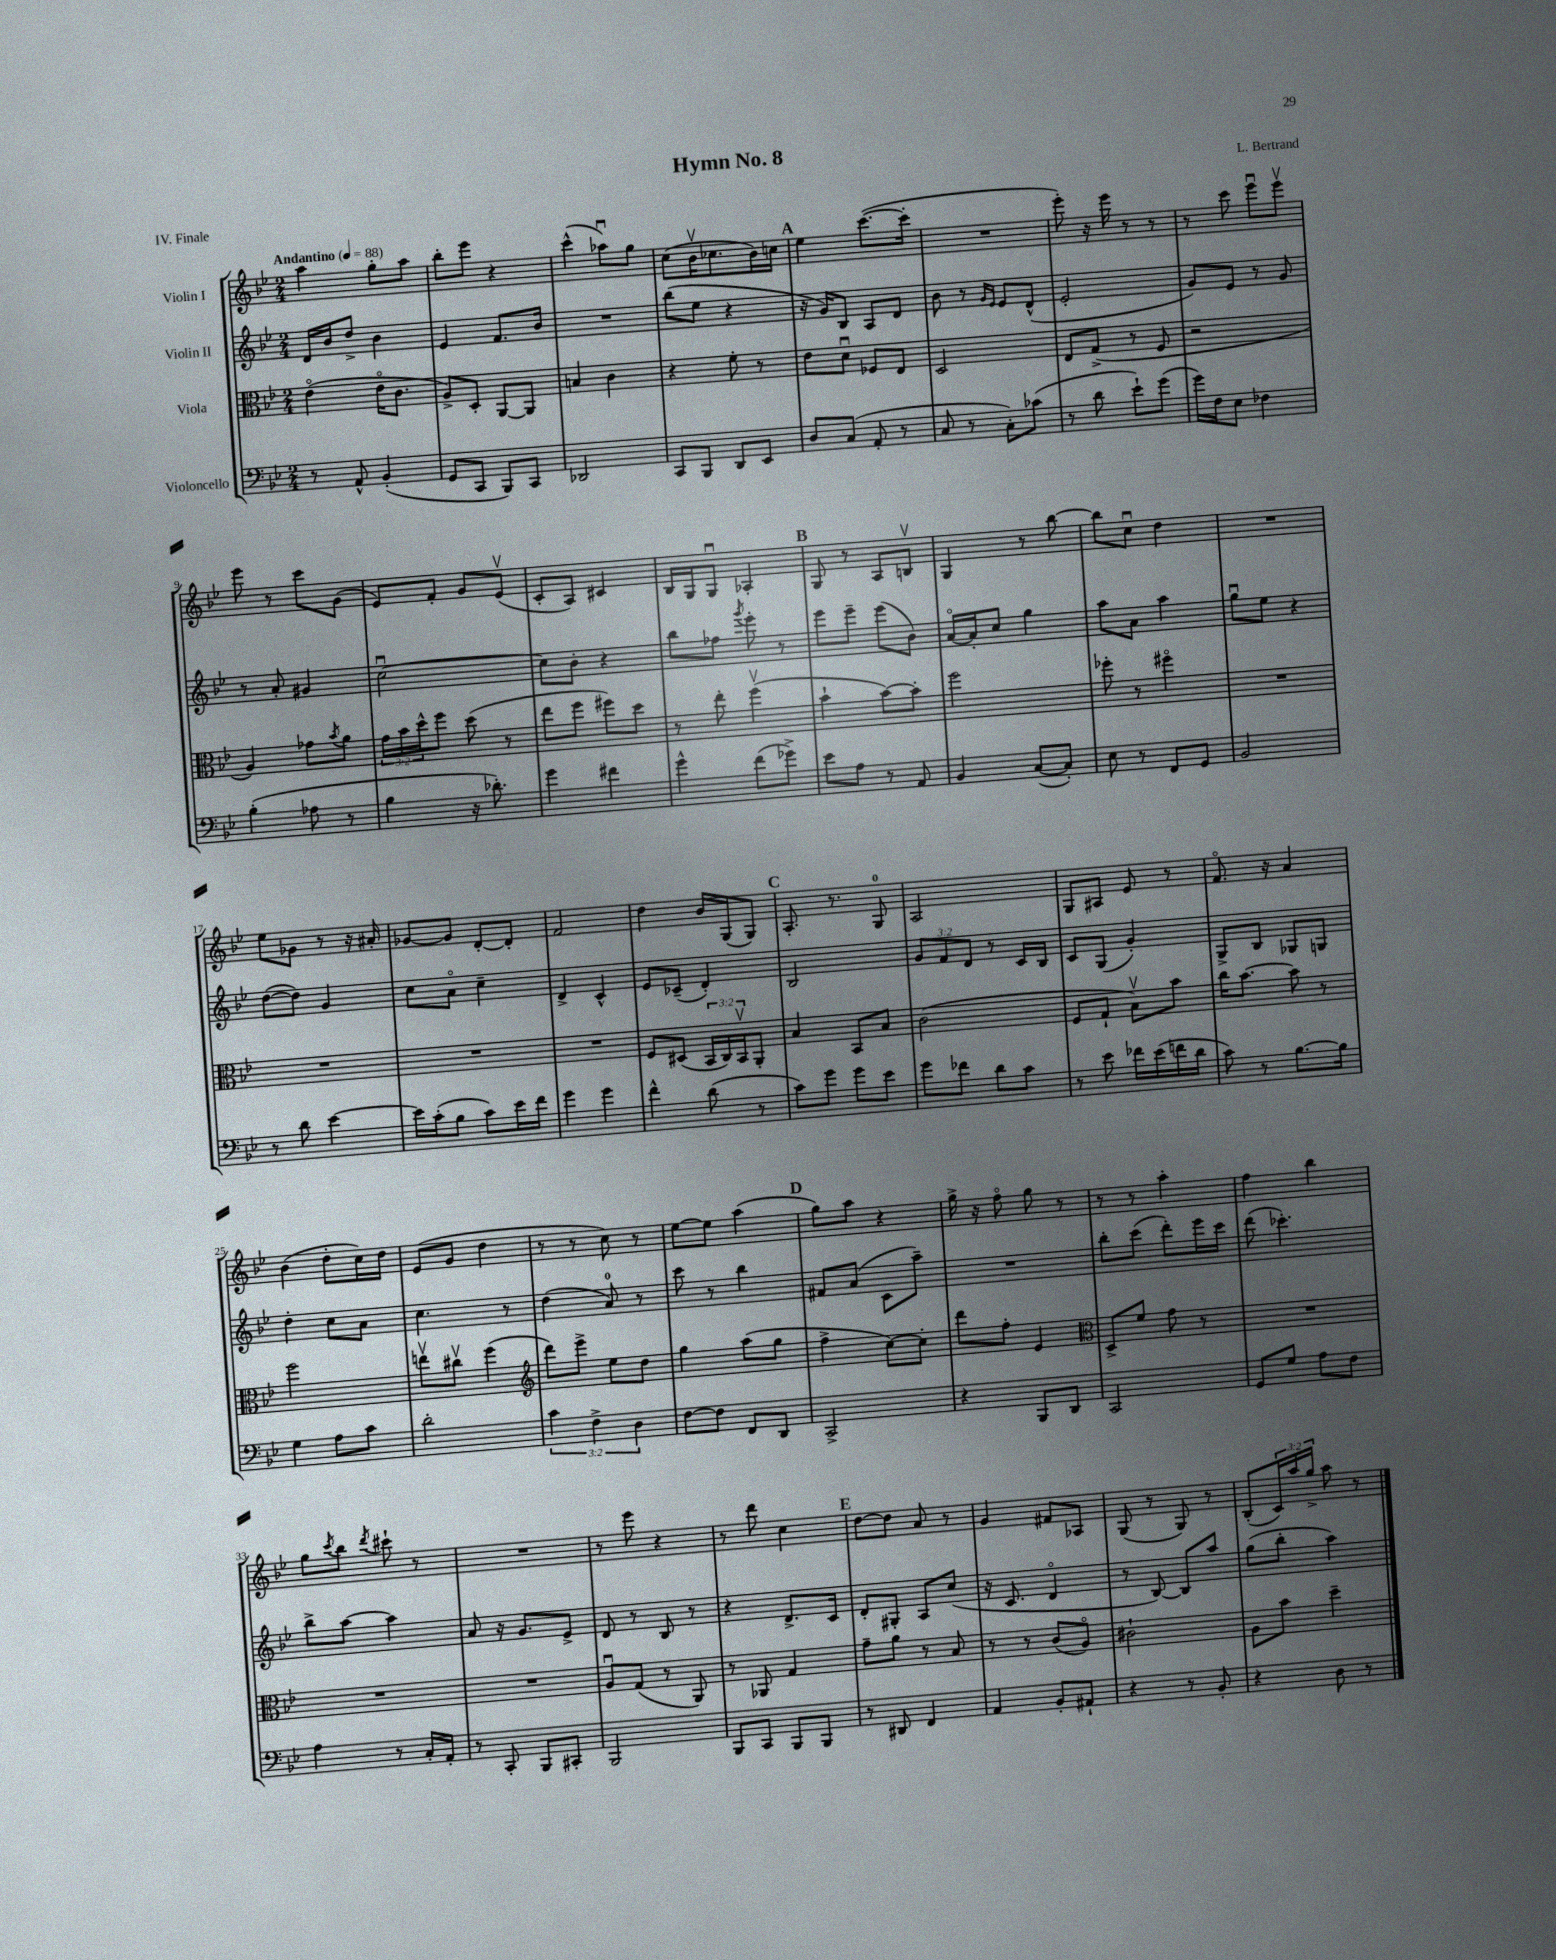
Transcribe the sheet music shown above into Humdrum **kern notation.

**kern	**kern	**kern	**kern
*staff4	*staff3	*staff2	*staff1
*clefF4	*clefC3	*clefG2	*clefG2
*k[b-e-]	*k[b-e-]	*k[b-e-]	*k[b-e-]
*M2/4	*M2/4	*M2/4	*M2/4
*MM88	*MM88	*MM88	*MM88
8r	(4e-o\	16d/LL	4aa\
.	.	16b-/J	.
8AA^^/	.	8dd^/J	.
(4BB-'/	16e-o\LK	4b-\	8gg'\L
.	8.c\J	.	.
.	.	.	8aa\J
=	=	=	=
8GG/L	8A^/L)	4e-/	8bb-'\L
8CC/J	8D'/J	.	8eee-\J
8BBB-/L)	[8AA/L	8.f/L	4r
8CC/J	8AA/]J	.	.
.	.	16b-/Jk	.
=	=	=	=
2DD-/	4B/	2r	(4ccc^^\
.	4c\	.	8aa-u\L)
.	.	.	8gg\J
=	=	=	=
8CC/L	4r	(8bb-\L	(8cc\L
8BBB-/J	.	8ee-\J	16b-v\K
.	.	.	8.cc-\
8DD/L	8f'\	4r	.
8EE-/J	8r	.	16b-\L)
.	.	.	16cc\JJ
=	=	=	=
8D/L	8e-\L	16r	4ee-\
.	.	16g/LK)	.
(8C/J	8du\J	8B-/J	.
8AA'/	8F-/L	8A/L	([8.ccc\L
8r	8E-/J	8d/J	.
.	.	.	16ccc'\]Jk
=	=	=	=
8C/	2D/	8b-\	2r
8r	.	8r	.
.	.	16qqg/LL	.
.	.	16qqe-/JJ	.
8C'\L)	.	8e-/L	.
(8c-\J	.	(8d^^/J	.
=	=	=	=
8r	8E-/L	2e-'/	8eee-'\)
8d\	(8G^/J	.	16r
.	.	.	16eee-\
8e-`\L)	8r	.	8r
(8g\J	8F/	.	8r
=	=	=	=
16g\LL)	2r	8g/L)	8r
16F\J	.	.	.
8E-\J	.	8e-/J	8ccc\
4F-\	.	8r	8eee-u\L
.	.	8g/	8eee-v\J
=	=	=	=
(4B-'\	4A/)	8r	8eee-\
.	.	8a'/	8r
8A-\	8g-\L	4g#/	8ccc\L
.	8qb-/	.	.
8r	8a\J	.	(8g\J
=	=	=	=
4B-\	24g\LL	[2ccu\	8e-/L)
.	24b-\	.	.
.	24dd^^\J	.	.
.	8ff\J	.	8f'/J
16r	(8dd\	.	8g/L
8.d-'\)	.	.	.
.	8r	.	(8e-v/J
=	=	=	=
4g\	8ee-\L	8cc\]L	8c'/L
.	8ff\J	8b-'\J	8A/J)
4f#\	8ff#\L)	4r	4c#/
.	8dd\J	.	.
=	=	=	=
4g^^\	8r	8bb-\L	16B-/LL
.	.	.	16G/J
.	8ee-'\	8ff-\J	8Gu/J
.	.	8qggg/	.
(8f\L	(4ffv\	8eee-'\	4A-'/
8g-^\J)	.	8r	.
=	=	=	=
8e-\L	4b-`\	8eee-\L	8G/
8A\J	.	8eee-~\J	8r
8r	[8b-\L)	(8eee-\L	8A/L
8AA/	8b-'\]J	8b-\J)	8Bv/J
=	=	=	=
4BB-/	2ff\	[16ao/LL	4G/
.	.	16a'/]J	.
.	.	8cc/J	.
([8C/L	.	4gg\	8r
8C'/]J)	.	.	[8bb-\
=	=	=	=
8E-\	8ff-'\	8aa\L	8bb-\]L
8r	8r	8a\J	8ccu\J
8FF/L	4ff#o\	4aa\	4dd\
8GG/J	.	.	.
=	=	=	=
2BB-/	2r	8ggu\L	2r
.	.	8ee-\J	.
.	.	4r	.
=	=	=	=
8r	2r	([8dd\L	8ee-\L
8d\	.	8dd\]J)	8g-\J
[4e-\	.	4g/	8r
.	.	.	16r
.	.	.	16a#'/
=	=	=	=
16e-\]LL	2r	8cc\L	[8g-/L
(16c'\J	.	.	.
8B-\J	.	8ao\J	8g-/]J
8c\L)	.	4cc~\	[8d'/L
16e-\L	.	.	8d'/]J
16f\JJ	.	.	.
=	=	=	=
4g\	2r	4d^/	2f/
4g\	.	4c^^/	.
=	=	=	=
4f^^\	8F/L	8e-/L	4dd\
.	(8D#/J	(8c-~/J	.
(8d\	24BB-/LL	4d'/)	16b-/LL
.	24C/)	.	.
.	.	.	(16G/J
.	24BB-v/J	.	.
8r	8AA'/J	.	8G/J)
=	=	=	=
8c\L)	4B-/	2B-/	8.A'/
8g\J	.	.	.
.	.	.	8.r
8g\L	8BB-/L	.	.
8e-\J	8B-/J	.	8G/
=	=	=	=
8g\L	(2c\	12g/L	2A/
.	.	12f/	.
8f-\J	.	.	.
.	.	12d/J	.
8d\L	.	8r	.
8c\J	.	16c/LL	.
.	.	16B-/JJ	.
=	=	=	=
8r	8F/L	8c/L	8G/L
8e-\	8G`/J	(8G/J	8A#/J
16f-\LL	8B-v\L)	4g'/)	8e-/
(16e-\	.	.	.
16f\	8b-\J	.	8r
16d\JJ	.	.	.
=	=	=	=
8c\)	16cc\LK	8G^/L	8.fo/
.	[8.b-\J	.	.
8r	.	8B-/J	.
.	.	.	16r
[8.B-\L	8b-\]	8G-/L	4a/
.	8r	8G/J	.
16B-\]Jk	.	.	.
=	=	=	=
4G\	2ff\	4dd'\	(4b-\
8A\L	.	8cc\L	8dd'\L
8c\J	.	8a\J	16cc\L)
.	.	.	16dd\JJ
=	=	=	=
2d'\	8eev\L	4.cc\	(8e-/L
.	8cc#v\J	.	8g/J
.	(4ff\	.	4dd\
.	.	8r	.
=	=	=	=
*	*clefG2	*	*
6c\	8ddd\L)	(4dd\	8r
.	8eee-^\J	.	8r
6F^\	.	.	.
.	8ee-\L	8a/)	8cc\)
6D\	.	.	.
.	8dd\J	8r	8r
=	=	=	=
[8F\L	4gg\	8ccc\	[8ee-\L
8F\]J	.	8r	8ee-\]J
8FF/L	(8aa\L	4bb-\	(4aa\
8DD/J	8gg\J	.	.
=	=	=	=
2CC^/	4ff^\	8f#/L	8gg\L)
.	.	(8a/J	8aa\J
.	[8cc\L)	8c\L	4r
.	8cc'\]J	8aa~\J)	.
=	=	=	=
4r	8ddd\L	2r	16gg^\
.	.	.	16r
.	8ff'\J	.	8ffo\
8BBB-/L	4e-/	.	8gg\
8DD/J	.	.	8r
=	=	=	=
*	*clefC3	*	*
2CC/	8D^/L	8bb-'\L	8r
.	8f/J	(8ccc\J	8r
.	8g\	8ddd'\L)	4aa'\
.	8r	16eee-\L	.
.	.	16ccc\JJ	.
=	=	=	=
8GG/L	2r	(8ddd\	4ff\
8G/J	.	4.ccc-'\)	.
8A\L	.	.	4bb-\
8F\J	.	.	.
=	=	=	=
4A\	2r	8bb-^\L	8gg\L
.	.	.	8qccc/
.	.	[8aa\J	8bb-\J
.	.	.	8qddd/
8r	.	4aa\]	8ccc#`\
16C'/LL	.	.	8r
16AA'/JJ	.	.	.
=	=	=	=
8r	2r	8a/	2r
8CC'/	.	16r	.
.	.	8.g/L	.
8BBB-/L	.	.	.
8CC#'/J	.	8e-^/J	.
=	=	=	=
2BBB-/	8Au/L	8d/	8r
.	(8G/J	8r	8eee-\
.	8r	8B-/	4r
.	8AA/)	8r	.
=	=	=	=
8BBB-/L	8r	4r	8r
8CC/J	8AA-/	.	8ddd\
8BBB-/L	4G/	8.d^/L	4cc\
8BBB-/J	.	.	.
.	.	16c/Jk	.
=	=	=	=
8r	8g~\L	8d'/L	[8dd\L
8DD#/	8a\J	8G#'/J	8dd\]J
4FF/	8r	8A/L	8a/
.	8B-/	(8cc/J	8r
=	=	=	=
4AA/	8r	16r	4g/
.	.	8.c/	.
.	8r	.	.
8BB-'/L	(8c/L	4do/	8f#/L
8AA#`/J	8Ao/J)	.	8A-/J
=	=	=	=
4r	2c#`\	8r	(8G/
.	.	[8B-/)	8r
8r	.	8B-/]L	8G/)
8BB-'/	.	8aa/J	8r
=	=	=	=
4r	8A\L	(8gg\L	(8B-'/L
.	8b-\J	8bb-'\J	24c/L)
.	.	.	24aa/
.	.	.	24gg^/JJ
8D\	4dd~\	4aa\)	8aa\
8r	.	.	8r
==	==	==	==
*-	*-	*-	*-
